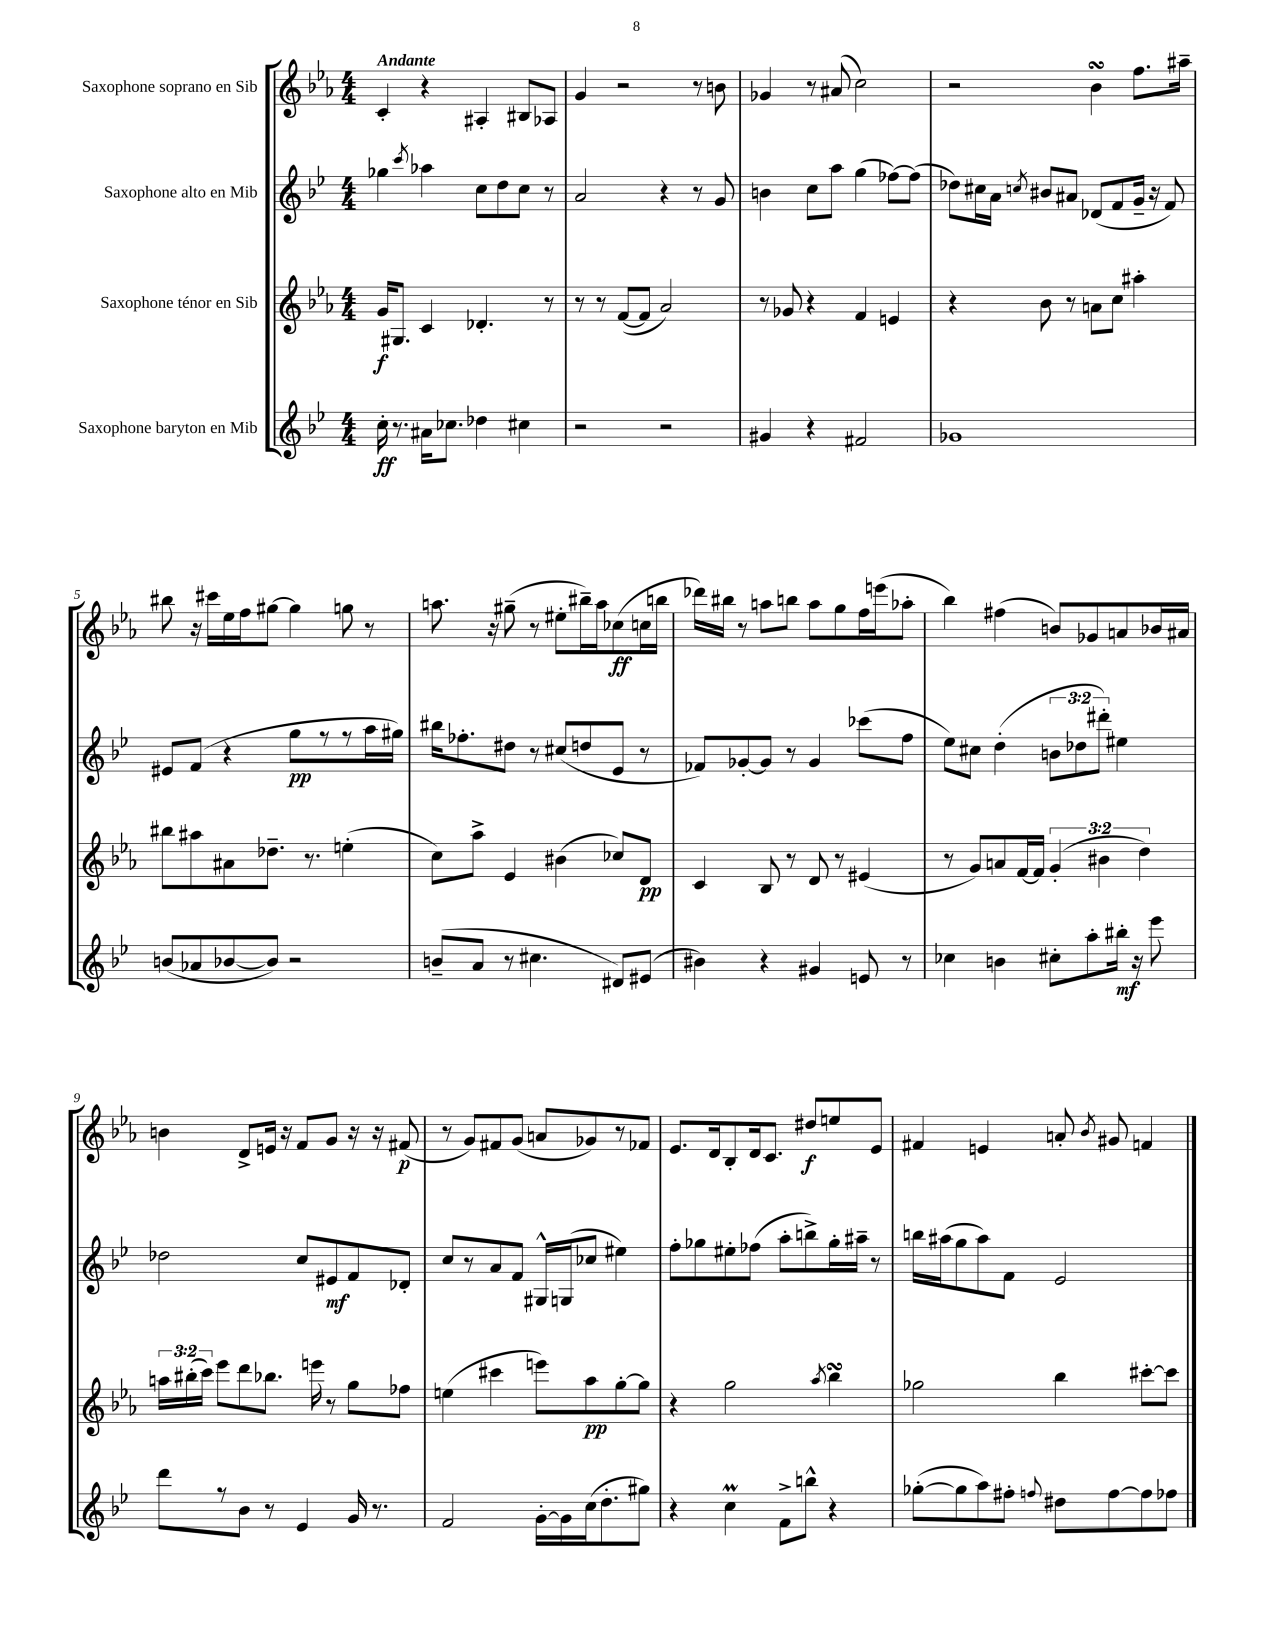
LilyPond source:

<<
\new StaffGroup <<
\new Staff = "s0" \with { instrumentName = "Saxophone soprano en Sib" } {
    \clef treble \key ees \major \numericTimeSignature \time 4/4 \tempo "Andante"
    \autoBeamOff c'4-. r4 ais4-. bis8[ aes8] |
    g'4 r2 r8 b'8 |
    ges'4 r8 ais'8( c''2) |
    r2 bes'4\turn f''8.[ ais''16]-- |
    bis''8 r16 cis'''16[ ees''16 f''16 gis''8]~ gis''4 g''8 r8 |
    a''8. r16 gis''8--( r8 eis''8[-. bis''16--) a''16 ces''8\ff( c''16 b''16] |
    des'''16[) bis''16] r8 a''8[ b''8] a''8[ g''8 f''16 e'''16( aes''8]-. |
    bes''4) fis''4( b'8[) ges'8 a'8 bes'16 ais'16] |
    b'4 d'8[-> e'16] r16 f'8[ g'8] r16 r16 fis'8\p( |
    r8 g'8[) fis'8 g'8]( a'8[ ges'8) r8 fes'8] |
    ees'8.[ d'16 bes8-. d'16 c'8.] dis''8[\f e''8 ees'8] |
    fis'4 e'4 a'8-. \acciaccatura { bes'8 } gis'8 f'4 \bar "|." |
}
\new Staff = "s1" \with { instrumentName = "Saxophone alto en Mib" } {
    \clef treble \key bes \major \numericTimeSignature \time 4/4 \override Staff.TupletNumber.text = #tuplet-number::calc-fraction-text
    \autoBeamOff ges''4 \acciaccatura { c'''8 } aes''4 c''8[ d''8 c''8] r8 |
    a'2 r4 r8 g'8 |
    b'4 c''8[ a''8] g''4( fes''8[~) fes''8]( |
    des''8[) cis''16 a'16] \acciaccatura { c''8 } bis'8[ ais'8] des'8[( f'8 g'16]-- r16 f'8) |
    eis'8[ f'8]( r4 g''8[\pp r8 r8 a''16 gis''16]) |
    bis''16[ fes''8.-. dis''8] r8 cis''8[( d''8 ees'8] r8 |
    fes'8[) ges'8~-. ges'8] r8 ges'4 ces'''8[( f''8] |
    ees''8[) cis''8] d''4-.( \tuplet 3/2 { b'8[ des''8 dis'''8]-.) } eis''4 |
    des''2 c''8[ eis'8\mf f'8 des'8]-. |
    c''8[ r8 a'8 f'8] gis16[-^ g16( ces''8] eis''4) |
    f''8[-. ges''8 eis''8-. fes''8]( a''8[-. b''8->) ges''16-. ais''16]-- r8 |
    b''16[ ais''16( g''8 ais''8) f'8] ees'2 \bar "|." |
}
\new Staff = "s2" \with { instrumentName = "Saxophone ténor en Sib" } {
    \clef treble \key ees \major \numericTimeSignature \time 4/4 \override Staff.TupletNumber.text = #tuplet-number::calc-fraction-text
    \autoBeamOff g'16[\f gis8.] c'4 des'4.-. r8 |
    r8 r8 f'8[~( f'8] aes'2) |
    r8 ges'8 r4 f'4 e'4 |
    r4 bes'8 r8 a'8[ c''8] ais''4-. |
    bis''8[ ais''8 ais'8 des''8.]-- r8. e''4-.( |
    c''8[) aes''8]-> ees'4 bis'4( ces''8[) d'8]\pp |
    c'4 bes8 r8 d'8 r8 eis'4( |
    r8 g'8[) a'8 f'16~ f'16] \tuplet 3/2 { g'4-.( bis'4 d''4) } |
    \tuplet 3/2 { a''16[ bis''16-.( c'''16]) } ees'''8[ d'''8 bes''8.] e'''16 r8 g''8[ fes''8] |
    e''4( cis'''4 e'''8[) aes''8\pp g''8~-. g''8] |
    r4 g''2 \acciaccatura { aes''8 } bes''4\turn |
    ges''2 bes''4 cis'''8[~-. cis'''8] \bar "|." |
}
\new Staff = "s3" \with { instrumentName = "Saxophone baryton en Mib" } {
    \clef treble \key bes \major \numericTimeSignature \time 4/4
    \autoBeamOff c''16-.\ff r8. ais'16[ ces''8.] des''4 cis''4 |
    r2 r2 |
    gis'4 r4 fis'2 |
    ges'1 |
    b'8[( aes'8 bes'8~ bes'8]) r2 |
    b'8[--( a'8] r8 cis''4. dis'8[) eis'8]( |
    bis'4) r4 gis'4 e'8 r8 |
    ces''4 b'4 cis''8[-. a''8-. bis''16]-.\mf r16 ees'''8 |
    d'''8[ r8 bes'8] r8 ees'4 g'16 r8. |
    f'2 g'16[~-. g'16 c''16( d''8.-. gis''8]) |
    r4 c''4\prall f'8[-> b''8]-^ r4 |
    ges''8[~-.( ges''8 a''8) fis''8]-. \appoggiatura { f''8 } dis''8[ f''8~ f''8 fes''8] \bar "|." |
}
>>
>>
